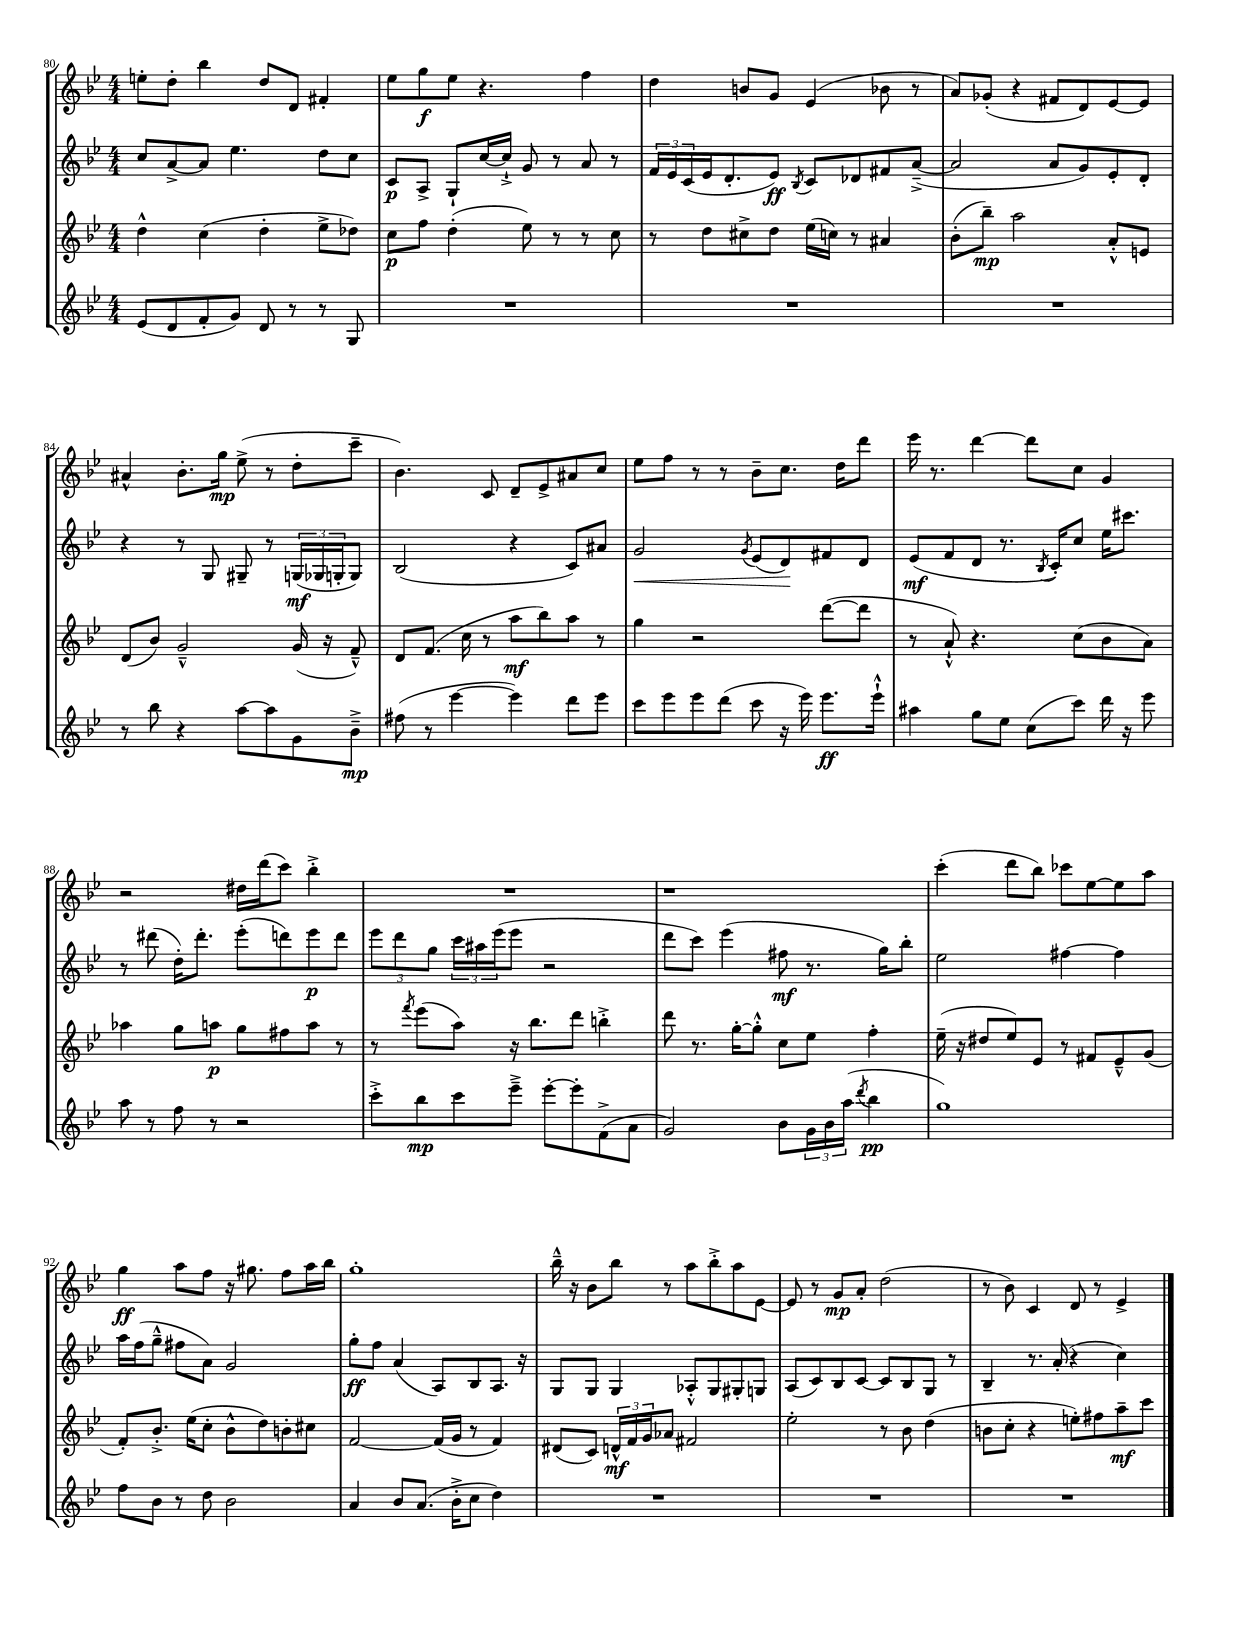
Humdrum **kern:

**kern	**kern	**kern	**kern
*staff4	*staff3	*staff2	*staff1
*clefG2	*clefG2	*clefG2	*clefG2
*k[b-e-]	*k[b-e-]	*k[b-e-]	*k[b-e-]
*M4/4	*M4/4	*M4/4	*M4/4
(8e-/L	4dd^^\	8cc/L	8ee'\L
8d/	.	[8a^/	8dd'\J
8f'/	(4cc\	8a/]J	4bb-\
8g/J)	.	4.ee-\	.
8d/	4dd'\	.	8dd/L
8r	.	.	8d/J
8r	8ee-^\L	8dd\L	4f#'/
8G/	8dd-\J)	8cc\J	.
=	=	=	=
1r	8cc\L	8c/L	8ee-\L
.	8ff\J	8A^/J	8gg\
.	(4dd'\	8G`/L	8ee-\J
.	.	[16cc/L	4.r
.	.	16cc`^/]JJ	.
.	8ee-\)	8g/	.
.	8r	8r	.
.	8r	8a/	4ff\
.	8cc\	8r	.
=	=	=	=
1r	8r	24f/LL	4dd\
.	.	24e-/	.
.	.	(24c/	.
.	8dd\L	16e-/J	.
.	.	8.d'/	.
.	8cc#^\	.	8b/L
.	8dd\J	8e-/J)	8g/J
.	.	8qB-/	.
.	(16ee-\LL	8c/L	(4e-/
.	16cc\JJ)	.	.
.	8r	8d-/	.
.	4a#/	8f#/	8b-\
.	.	([8a~^/J	8r
=	=	=	=
1r	(8b-'\L	2a/]	8a/L)
.	8bb-~\J)	.	(8g-'/J
.	2aa\	.	4r
.	.	8a/L	8f#/L
.	.	8g/)	8d/)
.	8a'^^/L	8e-'/	[8e-/
.	8e/J	8d'/J	8e-/]J
=	=	=	=
8r	(8d/L	4r	4a#^^/
8bb-\	8b-/J)	.	.
4r	2g~^^/	8r	8.b-'\L
.	.	8G/	.
.	.	.	16gg\Jk
[8aa\L	.	8G#~/	(8ee-^\
8aa\]	.	8r	8r
8g\	(16g/	(24G/LL	8dd'\L
.	.	24G-/	.
.	16r	.	.
.	.	24G'/J	.
8b-~^\J	8f~^^/)	8G/J)	8ccc~\J
=	=	=	=
(8ff#\	8d/L	(2B-/	4.b-\)
8r	(8.f/J	.	.
[4eee-\	.	.	.
.	16cc\	.	.
.	8r	.	8c/
4eee-\])	8aa\L	4r	8d~/L
.	8bb-\)	.	8e-^/
8ddd\L	8aa\J	8c/L)	8a#/
8eee-\J	8r	8a#/J	8cc/J
=	=	=	=
8ccc\L	4gg\	2g/	8ee-\L
8eee-\	.	.	8ff\J
8eee-\	2r	.	8r
(8ddd\J	.	.	8r
.	.	8qg/	.
8ccc\	.	(8e-/L	8b-~\L
16r	.	8d/)	8.cc\J
16eee-\)	.	.	.
8.eee-\L	([8ddd\L	8f#/	.
.	.	.	16dd\LK
.	8ddd\]J	8d/J	8ddd\J
16eee-`^^\Jk	.	.	.
=	=	=	=
4aa#\	8r	(8e-/L	16eee-\
.	.	.	8.r
.	8a`^^/)	8f/	.
8gg\L	4.r	8d/J	[4ddd\
8ee-\J	.	8.r	.
(8cc\L	.	.	8ddd\]L
.	.	8qB-/	.
.	.	16c'/LK)	.
8ccc\J)	(8cc\L	8cc/J	8cc\J
16ddd\	8b-\	16ee-\LK	4g/
16r	.	8.ccc#\J	.
8eee-\	8a\J)	.	.
=	=	=	=
8aa\	4aa-\	8r	2r
8r	.	(8ddd#\	.
8ff\	8gg\L	16dd'\LK)	.
.	.	8.ddd#'\J	.
8r	8aa\J	.	.
2r	8gg\L	(8eee-'\L	16dd#\LL
.	.	.	(16ddd\J
.	8ff#\	8ddd\)	8ccc\J)
.	8aa\J	8eee-\	4bb-'^\
.	8r	8ddd\J	.
=	=	=	=
8ccc'^\L	8r	12eee-\L	1r
.	.	12ddd\	.
.	8qfff/	.	.
8bb-\	(8eee-\L	.	.
.	.	12gg\J	.
8ccc\	8aa\J)	24ccc\LL	.
.	.	24aa#\	.
.	.	(24eee-\J	.
8eee-~^\J	16r	8eee-\J	.
.	8.bb-\L	.	.
[8eee-'\L	.	2r	.
8eee-'\]	8ddd\J	.	.
(8f^\	4bb'^\	.	.
8a\J	.	.	.
=	=	=	=
2g/)	8ddd\	8ddd\L	1r
.	8.r	8ccc\J)	.
.	.	(4eee-\	.
.	[16gg'\LK	.	.
.	8gg'^^\]J	.	.
8b-\L	8cc\L	8ff#\	.
24g\L	8ee-\J	8.r	.
24b-\	.	.	.
(24aa\JJ	.	.	.
8qddd/	.	.	.
4bb-\	4ff'\	.	.
.	.	16gg\LK)	.
.	.	8bb-'\J	.
=	=	=	=
1gg)	(16ee-~\	2ee-\	(4ccc'\
.	16r	.	.
.	8dd#/L	.	.
.	8ee-/)	.	8ddd\L
.	8e-/J	.	8bb-\J)
.	8r	[4ff#\	8ccc-\L
.	8f#/L	.	[8ee-\
.	8e-~^^/	4ff#\]	8ee-\]
.	(8g/J	.	8aa\J
=	=	=	=
8ff\L	8f'/L)	16aa\LL	4gg\
.	.	(16ff\J	.
8b-\J	8.b-'^/J	8gg~^^\J	.
8r	.	8ff#\L	8aa\L
.	(16ee-\LK	.	.
8dd\	8cc'\J	8a\J)	8ff\J
2b-\	8b-^^\L	2g/	16r
.	.	.	8.gg#\
.	8dd\)	.	.
.	8b'\	.	8ff\L
.	8cc#\J	.	16aa\L
.	.	.	16bb-\JJ
=	=	=	=
4a/	[2f/	8gg'\L	1gg'
.	.	8ff\J	.
8b-/L	.	(4a/	.
(8.a/J	.	.	.
.	(16f/]LL	8A/L)	.
16b-'^\LK	16g/JJ	.	.
8cc\J	8r	8B-/	.
4dd\)	4f/)	8.A/J	.
.	.	16r	.
=	=	=	=
1r	(8d#/L	8G/L	16bb-~^^\
.	.	.	16r
.	8c/J)	8G/J	8b-\L
.	24d^^/LL	4G/	8bb-\J
.	24f/	.	.
.	24g/J	.	.
.	8a-/J	.	8r
.	2f#/	8A-'^^/L	8aa\L
.	.	8G/	8bb-'^\
.	.	8G#'/	8aa\
.	.	8G/J	[8e-\J
=	=	=	=
1r	2ee-'\	(8A/L	8e-/]
.	.	8c/)	8r
.	.	8B-/	8g/L
.	.	[8c/J	8a'/J
.	8r	8c/]L	(2dd\
.	8b-\	8B-/	.
.	(4dd\	8G/J	.
.	.	8r	.
=	=	=	=
1r	8b\L	4B-~/	8r
.	8cc'\J	.	8b-\)
.	4r	8.r	4c/
.	.	(16a'/	.
.	8ee'\L)	4r	8d/
.	8ff#\	.	8r
.	8aa~\	4cc\)	4e-^/
.	8ccc\J	.	.
==	==	==	==
*-	*-	*-	*-
